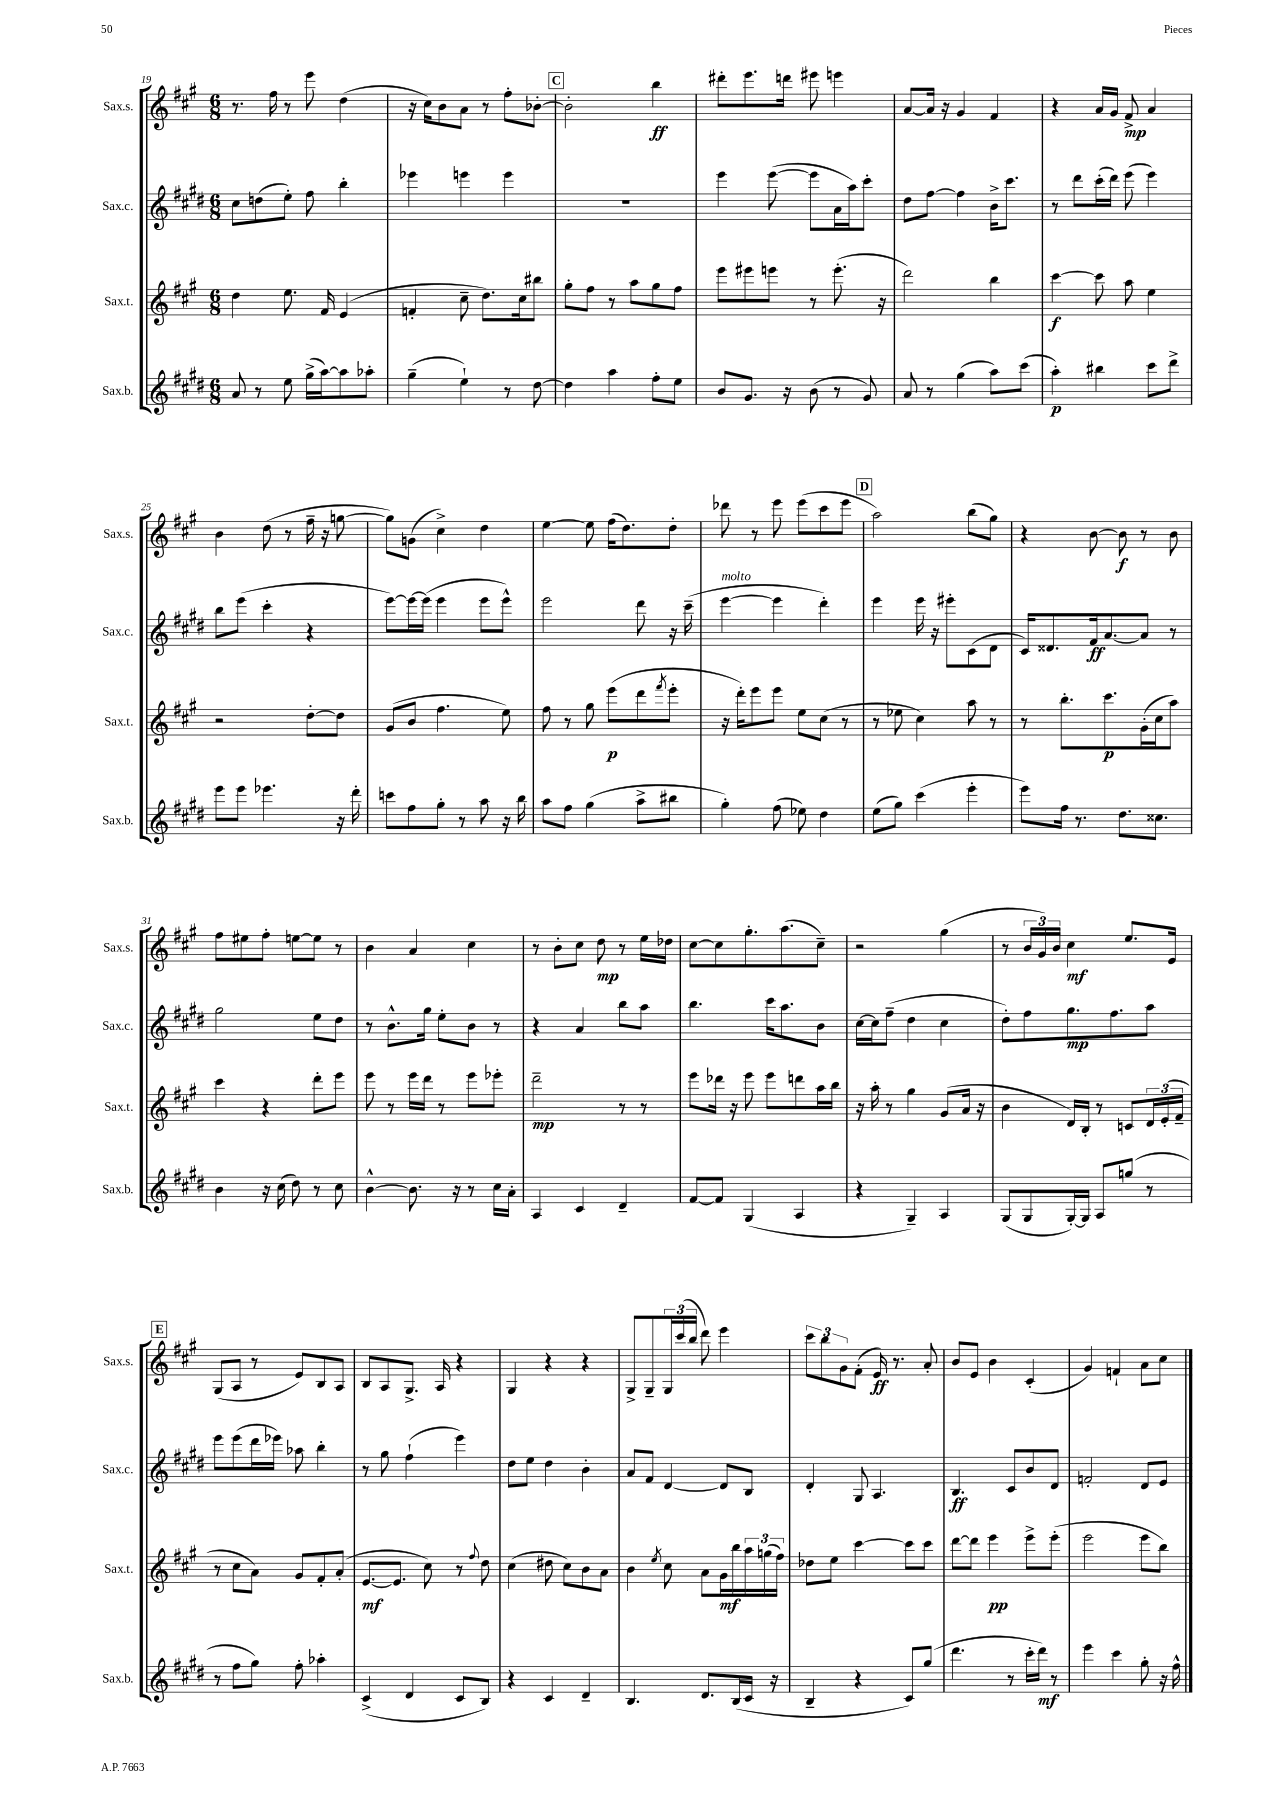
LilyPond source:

<<
\new StaffGroup <<
\new Staff = "s0" \with { instrumentName = "Sax.s." shortInstrumentName = "Sax.s." } {
    \clef treble \key a \major \numericTimeSignature \time 6/8
    r8. fis''16 r8 e'''8 d''4( |
    r16 cis''16) b'8 a'8 r8 fis''8-. bes'8~-. |
    \mark \markup { \box "C" } bes'2-. b''4\ff |
    dis'''8-. e'''8. d'''16 eis'''8 e'''4 |
    a'8~ a'16 r16 gis'4 fis'4 |
    r4 a'16 gis'16 fis'8->\mp a'4 |
    b'4 d''8( r8 fis''16-- r16 g''8~ |
    g''8) g'8( cis''4->) d''4 |
    e''4~ e''8 fis''16( d''8.) d''8-. |
    des'''8 r8 e'''8 e'''8( cis'''8 e'''8 |
    \mark \markup { \box "D" } a''2) b''8( gis''8) |
    r4 b'8~ b'8\f r8 b'8 |
    fis''8 eis''8 fis''8-. e''8~ e''8 r8 |
    b'4 a'4 cis''4 |
    r8 b'8-. cis''8 d''8\mp r8 e''16 des''16 |
    cis''8~ cis''8 gis''8.-. a''8.( cis''8--) |
    r2 gis''4( |
    r8 \tuplet 3/2 { b'16 gis'16) b'16 } cis''4\mf e''8. e'16 |
    \mark \markup { \box "E" } gis8( a8 r8 e'8) b8 a8 |
    b8 a8 gis8.-> a16 r4 |
    gis4 r4 r4 |
    gis8-> gis8-- \tuplet 3/2 { gis16 cis'''16( b''16 } d'''8) e'''4 |
    \tuplet 3/2 { cis'''8 b''8 gis'8 } fis'8-.( e'16\ff) r8. a'8-. |
    b'8 e'8 b'4 cis'4-.( |
    gis'4) f'4-! a'8 cis''8 \bar "|." |
}
\new Staff = "s1" \with { instrumentName = "Sax.c." shortInstrumentName = "Sax.c." } {
    \clef treble \key e \major \numericTimeSignature \time 6/8
    cis''8 d''8( e''8-.) fis''8 b''4-. |
    ees'''4 e'''4 e'''4 |
    \mark \markup { \box "C" } R2. |
    e'''4 e'''8~( e'''8 a'16 a''16) cis'''8-. |
    dis''8 fis''8~ fis''4 b'16-> cis'''8. |
    r8 dis'''8 cis'''16-.( dis'''16) e'''8( e'''4) |
    b''8 e'''8( cis'''4-. r4 |
    e'''8~) e'''16~ e'''16( e'''4 e'''8 e'''8-^) |
    e'''2 dis'''8 r16 cis'''16--( |
    e'''4~^\markup { \italic "molto" } e'''4 dis'''4-.) |
    \mark \markup { \box "D" } e'''4 e'''16 r16 eis'''8-. cis'8( dis'8 |
    cis'16) disis'8. fis'16\ff a'8.~ a'8 r8 |
    gis''2 e''8 dis''8 |
    r8 b'8.-^ gis''16 e''8-. b'8 r8 |
    r4 a'4 b''8 a''8 |
    b''4. cis'''16 a''8. b'8 |
    cis''16~ cis''16 fis''8--( dis''4 cis''4 |
    dis''8-.) fis''8 gis''8.\mp fis''8. a''8 |
    \mark \markup { \box "E" } e'''8 e'''8( dis'''16 ees'''16) aes''8 b''4-. |
    r8 gis''8 fis''4-!( e'''4) |
    dis''8 e''8 dis''4 b'4-. |
    a'8 fis'8 dis'4~ dis'8 b8 |
    dis'4-. gis8 a4. |
    b4.\ff cis'8 b'8 dis'8 |
    f'2-. dis'8 e'8 \bar "|." |
}
\new Staff = "s2" \with { instrumentName = "Sax.t." shortInstrumentName = "Sax.t." } {
    \clef treble \key a \major \numericTimeSignature \time 6/8
    d''4 e''8. fis'16 e'4( |
    f'4-. cis''8-- d''8.) cis''16 bis''8 |
    \mark \markup { \box "C" } gis''8-. fis''8 r8 a''8 gis''8 fis''8 |
    e'''8 eis'''8 e'''8 r8 e'''8.-.( r16 |
    d'''2) b''4 |
    cis'''4~\f cis'''8 a''8 e''4 |
    r2 d''8~-. d''8 |
    gis'8( b'8 fis''4. e''8) |
    fis''8 r8 gis''8 e'''8\p( d'''8 \acciaccatura { fis'''8 } e'''8-. |
    r16 d'''16-.) e'''8 e'''8 e''8 cis''8( r8 |
    \mark \markup { \box "D" } r8 ees''8 cis''4) a''8 r8 |
    r8 b''8.-. cis'''8.\p gis'16-.( cis''16 a''8) |
    cis'''4 r4 d'''8-. e'''8 |
    e'''8 r8 e'''16 d'''16 r8 e'''8 ees'''8-. |
    d'''2--\mp r8 r8 |
    e'''8 des'''16 r16 e'''8 e'''8 d'''8 a''16 b''16 |
    r16 a''16-. r8 gis''4 gis'8( a'16 r16 |
    b'4 d'16) b16-. r8 c'8 \tuplet 3/2 { d'16 e'16-.( fis'16-- } |
    \mark \markup { \box "E" } r8 cis''8 a'8) gis'8 fis'8-. a'8-.( |
    e'8.~\mf e'8. cis''8) r8 \appoggiatura { fis''8 } d''8 |
    cis''4( dis''8 cis''8) b'8 a'8 |
    b'4 \acciaccatura { e''8 } cis''8 a'8 gis'16\mf b''16 \tuplet 3/2 { a''16 g''16( fis''16) } |
    des''8 e''8 cis'''4~ cis'''8 cis'''8 |
    d'''8~ d'''8 e'''4\pp e'''8-> e'''8-.( |
    e'''2 e'''8 b''8) \bar "|." |
}
\new Staff = "s3" \with { instrumentName = "Sax.b." shortInstrumentName = "Sax.b." } {
    \clef treble \key e \major \numericTimeSignature \time 6/8
    a'8 r8 e''8 gis''16->( a''16~) a''8 aes''8-. |
    gis''4--( e''4-!) r8 dis''8~ |
    \mark \markup { \box "C" } dis''4 a''4 fis''8-. e''8 |
    b'8 gis'8. r16 b'8( r8 gis'8) |
    a'8 r8 gis''4( a''8) cis'''8( |
    a''4-.\p) bis''4 cis'''8 dis'''8-> |
    e'''8 e'''8 ees'''4. r16 dis'''16-. |
    c'''8 fis''8 gis''8-. r8 a''8 r16 b''16 |
    a''8 fis''8 gis''4( a''8-> bis''8 |
    gis''4-.) fis''8( ees''8) dis''4 |
    \mark \markup { \box "D" } e''8( gis''8) cis'''4( e'''4-. |
    e'''8) fis''16 r8. dis''8. cisis''8. |
    b'4 r16 cis''16( dis''8) r8 cis''8 |
    b'4~-^ b'8. r16 r8 cis''16 a'16-. |
    a4 cis'4 dis'4-- |
    fis'8~ fis'8 gis4( a4 |
    r4 gis4--) a4 |
    gis8( gis8 gis16~-.) gis16 a8 g''8( r8 |
    \mark \markup { \box "E" } r8 fis''8 gis''8) fis''8-. aes''4-. |
    cis'4->( dis'4 cis'8 b8) |
    r4 cis'4 dis'4-- |
    b4. dis'8. b16( cis'16 r16 |
    b4-- r4 cis'8) gis''8( |
    dis'''4. r8 cis'''16-. dis'''16\mf) r8 |
    e'''4 cis'''4 gis''8-. r16 fis''16-^ \bar "|." |
}
>>
>>
\layout { \context { \Score currentBarNumber = #19 } }
